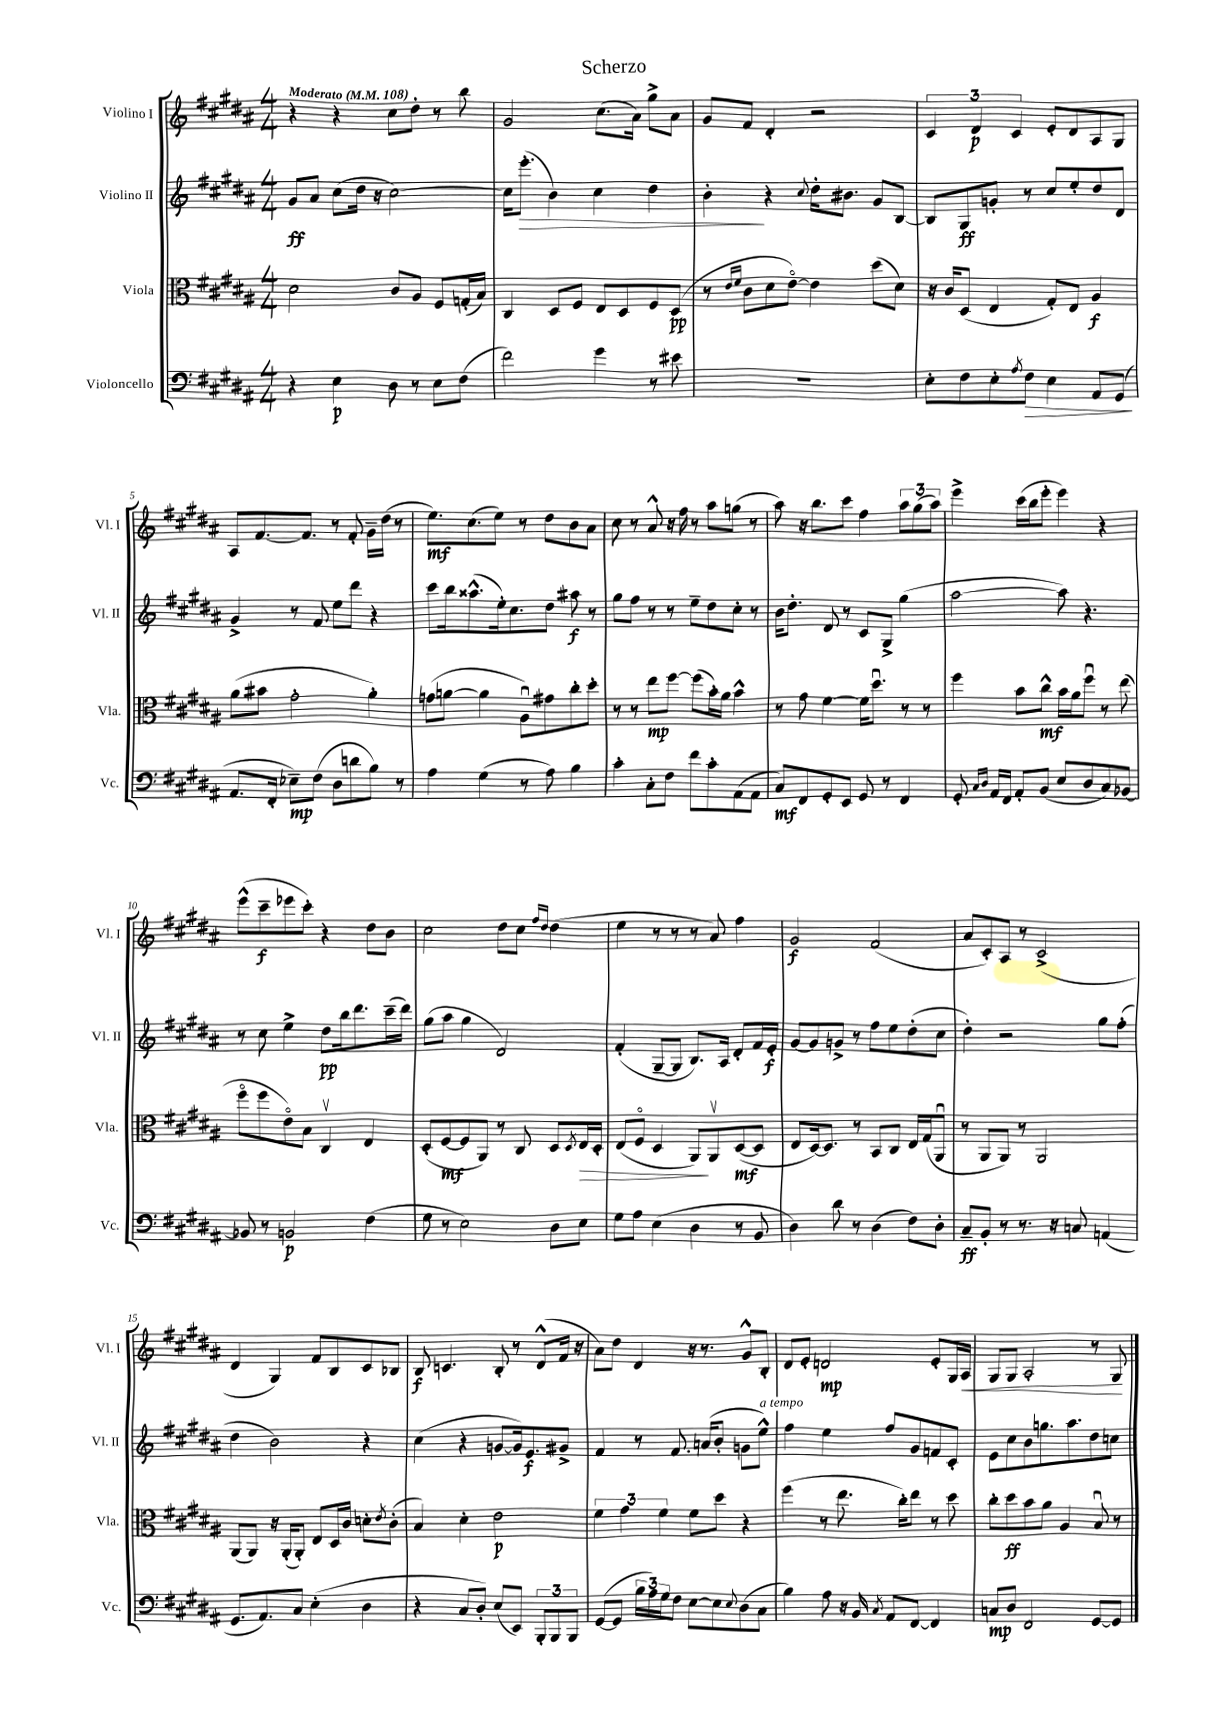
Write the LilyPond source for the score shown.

\header { title = "Scherzo" }
<<
\new StaffGroup <<
\new Staff = "s0" \with { instrumentName = "Violino I" shortInstrumentName = "Vl. I" } {
    \clef treble \key b \major \numericTimeSignature \time 4/4 \tempo "Moderato" 4 = 108
    r4 r4 cis''8 dis''8-. r8 b''8 |
    gis'2 cis''8.( ais'16) gis''8-> ais'8 |
    gis'8 fis'8 dis'4-. r2 |
    \tuplet 3/2 { cis'4 dis'4\p cis'4 } e'8-. dis'8 ais8 gis8 |
    ais8 fis'8.~ fis'8. r8 fis'8-. gis'16-- dis''16( r8 |
    e''8.\mf) cis''8.( e''8) r8 dis''8 b'8 ais'8 |
    cis''8 r8 ais'8-^ r16 fis''16 r8 ais''8 g''8( r8 |
    ais''8) r16 b''8. cis'''8 fis''4 \tuplet 3/2 { ais''8 gis''8( ais''8) } |
    e'''4-> cis'''16( b''16 e'''8-. e'''4) r4 |
    e'''8-^( cis'''8--\f ees'''8 cis'''8-.) r4 dis''8 b'8 |
    cis''2 dis''8 cis''8 \grace { fis''16 dis''16 } dis''4( |
    e''4 r8 r8 r8 ais'8) fis''4 |
    gis'2\f fis'2( |
    ais'8 cis'8-.) ais8 r8 cis'2->( |
    dis'4 gis4) fis'8 b8 cis'8 bes8 |
    b8\f c'4. b8-. r8 dis'8-^( fis'16 r16 |
    ais'8) dis''8 dis'4 r16 r8. gis'8-^ b8-. |
    dis'8 e'8-. d'2\mp e'8-. gis16 ais16\< |
    gis8 gis8 ais2-. r8 gis8\! \bar "|." |
}
\new Staff = "s1" \with { instrumentName = "Violino II" shortInstrumentName = "Vl. II" } {
    \clef treble \key b \major \numericTimeSignature \time 4/4
    gis'8\ff ais'8 cis''8( dis''16 r16 cis''2~) |
    cis''16 e'''8.-.\>( b'4) cis''4 dis''4 |
    b'4-.\! r4 \appoggiatura { cis''8 } dis''16-. bis'8. gis'8 b8~ |
    b8 gis8\ff g'8-. r8 cis''8 e''8-. dis''8 dis'8 |
    gis'4-> r8 fis'8 e''8 dis'''8 r4 |
    cis'''8 b''16 aisis''8.-^( e''16-.) cis''8. dis''8 ais''8\f r8 |
    gis''8 fis''8 r8 r8 e''8-- dis''8 cis''8-. r8 |
    b'16 dis''8.-. dis'8 r8 cis'8 gis8-> gis''4( |
    ais''2~ ais''8) r4. |
    r8 cis''8 e''4-> dis''8\pp b''16 dis'''8. cis'''16--( dis'''16) |
    gis''8( ais''8 gis''4 dis'2) |
    fis'4-.( gis8~-- gis8 b8.) ais16 dis'8-. fis'16 e'16-.\f |
    gis'8~ gis'8 g'8-> r8 fis''8 e''8 dis''8-.( cis''8 |
    dis''4-.) r2 gis''8 fis''8-.( |
    dis''4 b'2) r4 |
    cis''4( r4 g'8~ g'16) e'8.\f gis'8-> |
    fis'4 r8 fis'8. a'16( b'8-. g'8 e''8-^^\markup { \italic "a tempo" }) |
    fis''4 e''4 fis''8 gis'8 f'8 cis'8-. |
    e'8 cis''8 b'8 g''8. ais''8. dis''8 c''8 \bar "|." |
}
\new Staff = "s2" \with { instrumentName = "Viola" shortInstrumentName = "Vla." } {
    \clef alto \key b \major \numericTimeSignature \time 4/4
    dis'2 cis'8 ais8 fis8 g16-.( b16) |
    cis4 dis8 fis8 e8 dis8 fis8 dis8\pp( |
    r8 \grace { e'16 fis'16 } cis'8 dis'8 e'8~\flageolet) e'4 dis''8( dis'8) |
    r16 cis'16 dis8( e4 gis8-.) e8 ais4\f |
    ais'8( bis'8 gis'2-. ais'4-.) |
    g'8( a'8~ a'4 ais8\downbow) gis'8 cis''8-. dis''8-. |
    r8 r8 e''8\mp fis''8~ fis''8( b'16-.) ais'16 b'4-^ |
    r8 gis'8 fis'4~ fis'16 dis''8.\downbow r8 r8 |
    fis''4 b'8 cis''8-^\mf b'16 ais'16 fis''8\downbow r8 e''8( |
    fis''8\flageolet fis''8 e'8\flageolet) b8 cis4\upbow e4 |
    dis8-.( fis8~\mf fis8 ais,8) r8 cis8 dis8 \acciaccatura { dis8 } e16\> dis16-. |
    e8( fis8\flageolet dis4 ais,8\!) ais,8\upbow dis8~\mf( dis8 |
    e8 dis16~) dis8. r8 b,8 cis8 e16 gis16( ais,8\downbow |
    r8 ais,8 ais,8) r8 ais,2 |
    ais,8( ais,8) r16 ais,16-.( ais,8-.) e8 dis16 cis'16 d'8-. \acciaccatura { e'8 } cis'8-.( |
    b4) dis'4-. e'2\p |
    \tuplet 3/2 { fis'4 gis'4 fis'4 } fis'8 dis''8 r4 |
    fis''4( r8 e''8. cis''16-.) e''8 r8 dis''8 |
    cis''8-. dis''8\ff b'8 ais'8 ais4 b8\downbow r8 \bar "|." |
}
\new Staff = "s3" \with { instrumentName = "Violoncello" shortInstrumentName = "Vc." } {
    \clef bass \key b \major \numericTimeSignature \time 4/4
    r4 e4\p dis8 r8 e8 fis8( |
    fis'2) gis'4 r8 eis'8 |
    R1 |
    e8-. fis8 e8-. \acciaccatura { ais8 } fis8\> e4 ais,8 gis,8\!( |
    ais,8. fis,16-. ees8--\mp) fis8( dis8 d'8 b8) r8 |
    ais4 gis4( r8 ais8) b4 |
    cis'4-. cis8-. fis8 fis'8 cis'8-. ais,8( ais,8 |
    cis8\mf) fis,8 gis,8-. e,8 gis,8 r8 fis,4 |
    gis,8-. \grace { cis16 dis16 } ais,16 fis,16 ais,8-. b,8( e8 dis8 cis8) bes,8~ |
    bes,8 r8 b,2\p fis4( |
    gis8 r8 e2) dis8 e8 |
    gis8 ais8 e4( dis4 r8 b,8 |
    dis4) dis'8 r8 dis4( fis8) dis8-. |
    cis8--\ff b,8-. r8 r8. r16 c8 a,4( |
    gis,8. ais,8.) cis8 e4-.( dis4 |
    r4 cis8 dis8-.) e8( e,8) \tuplet 3/2 { b,,8-. b,,8 b,,8 } |
    gis,8~( gis,8 \tuplet 3/2 { b16 ais16) gis16 } fis8 e8~ e8 \appoggiatura { e8 } dis8( cis8 |
    b4) ais8 r16 b,16 \acciaccatura { cis8 } ais,8 fis,8~ fis,4 |
    c8\mp dis8 fis,2 gis,8~ gis,8 \bar "|." |
}
>>
>>
